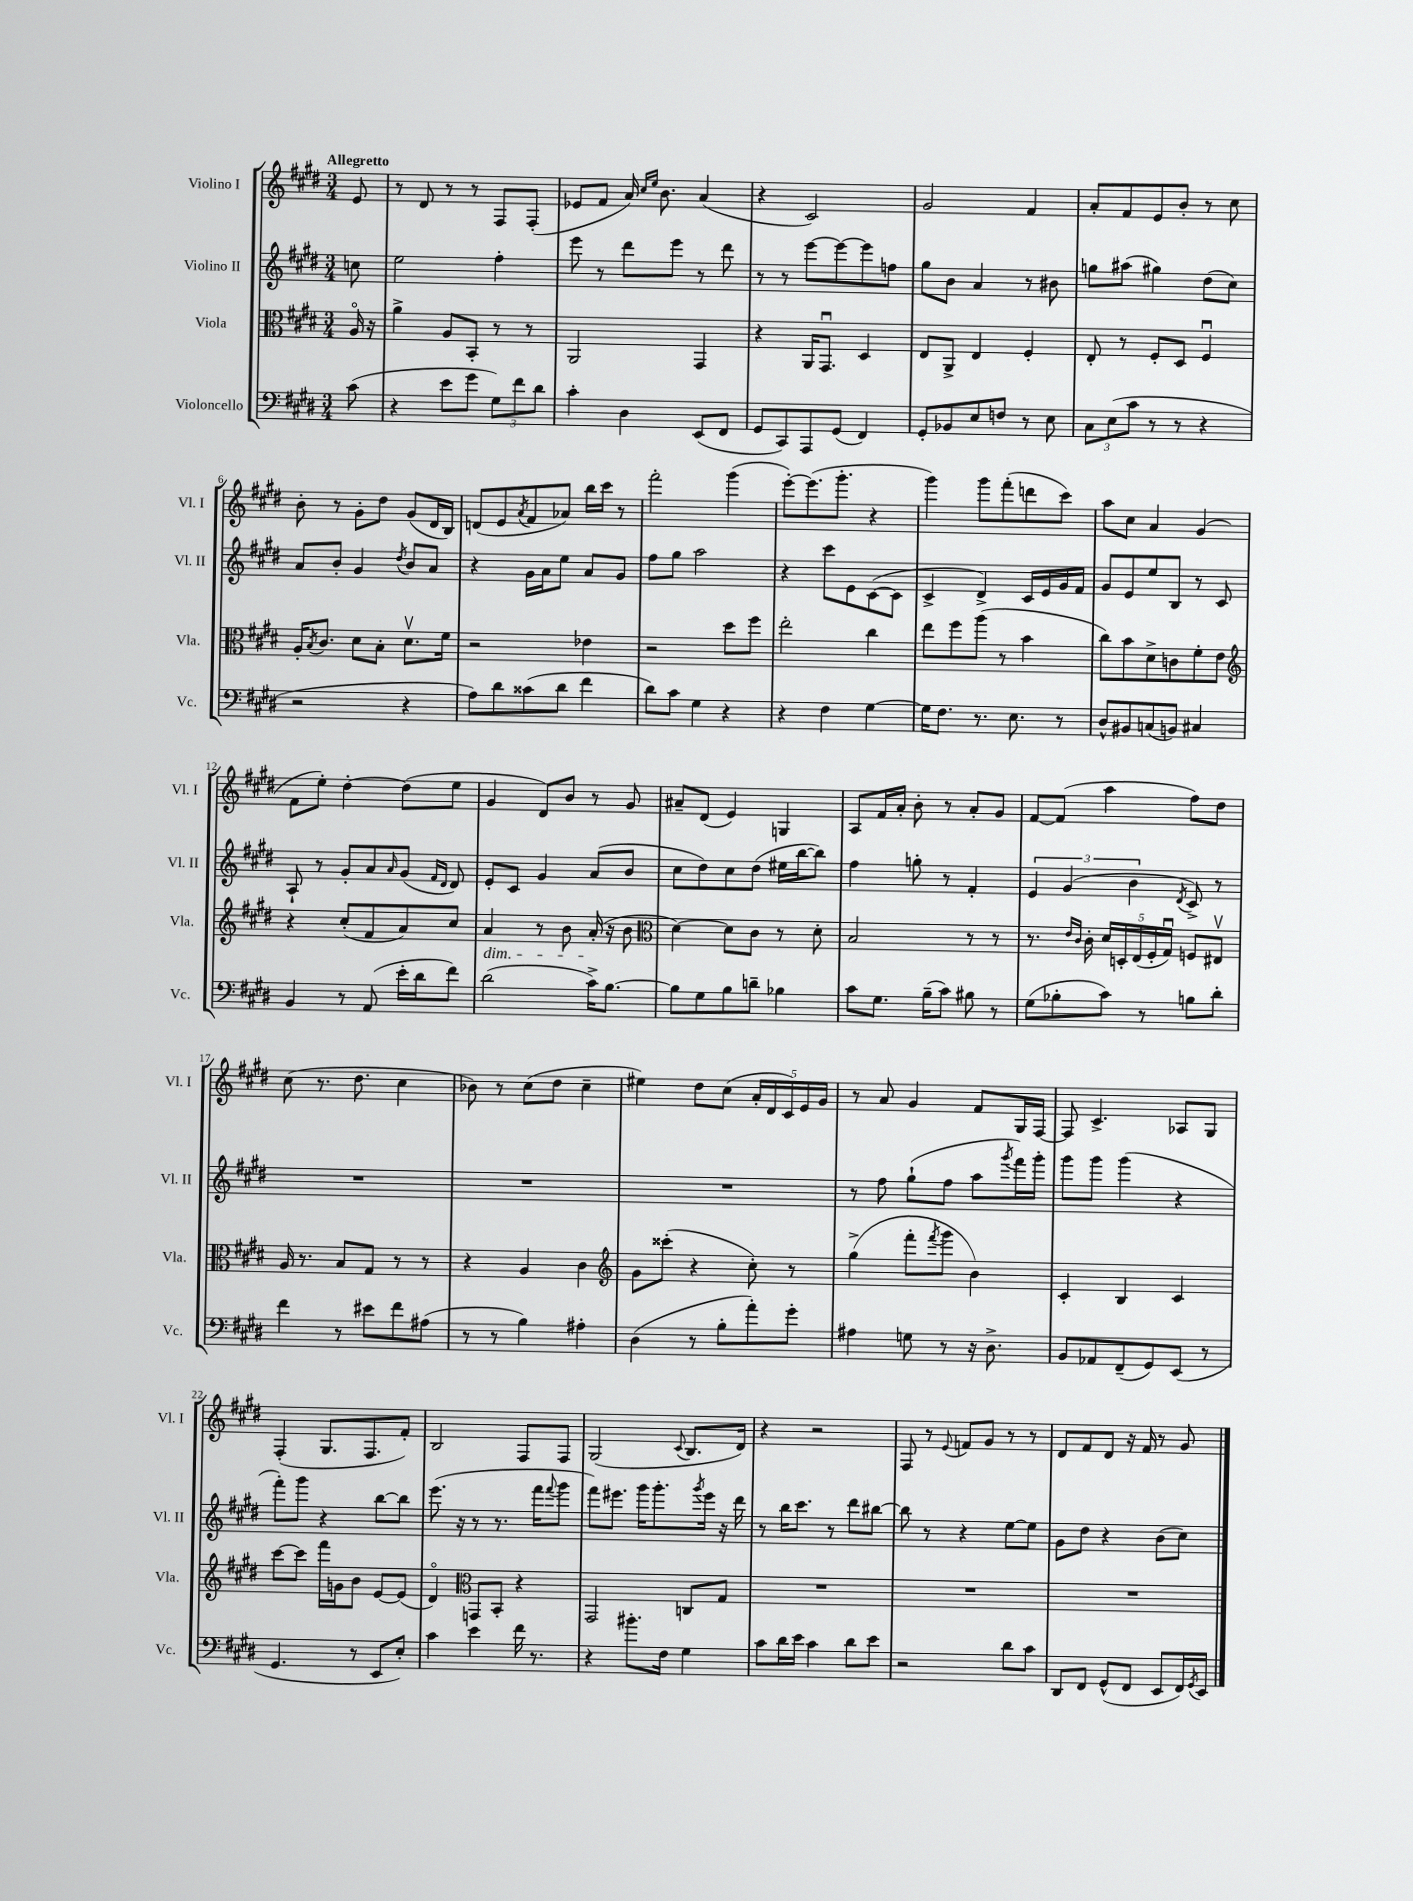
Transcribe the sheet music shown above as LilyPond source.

<<
\new StaffGroup <<
\new Staff = "s0" \with { instrumentName = "Violino I" shortInstrumentName = "Vl. I" } {
    \clef treble \key e \major \numericTimeSignature \time 3/4 \partial 8 \tempo "Allegretto"
    e'8 |
    r8 dis'8 r8 r8 fis8 fis8-.( |
    ees'8 fis'8 a'16) \grace { cis''16 e''16 } b'8. a'4( |
    r4 cis'2) |
    gis'2 fis'4 |
    a'8-. fis'8 e'8 b'8-. r8 cis''8 |
    b'8-. r8 gis'8-. dis''8 gis'8( dis'16 b16) |
    d'8( e'8 \acciaccatura { a'8 } fis'8 aes'8) b''16 cis'''16 r8 |
    fis'''2-. gis'''4( |
    e'''8~-.) e'''8.( gis'''8.-. r4 |
    gis'''4) gis'''8 fis'''8-.( d'''8 cis'''8) |
    a''8 cis''8 a'4 gis'4( |
    fis'8 e''8-.) dis''4~-. dis''8( e''8 |
    gis'4 dis'8) b'8 r8 gis'8 |
    ais'8-- dis'8( e'4) g4 |
    a8 fis'16 a'16-. b'8-. r8 a'8-. gis'8 |
    fis'8~ fis'8( a''4 fis''8) dis''8 |
    cis''8( r8. dis''8. cis''4 |
    bes'8) r8 cis''8( dis''8 cis''4-- |
    eis''4) dis''8 cis''8( \tuplet 5/4 { a'16-. dis'16 cis'16) e'16 gis'16 } |
    r8 a'8 gis'4 fis'8 gis16 fis16~ |
    fis8 cis'4.-> aes8 gis8 |
    fis4-.( gis8. fis8. fis'8-.) |
    b2 fis8 fis8 |
    gis2( \appoggiatura { cis'8 } b8. dis'16) |
    r4 r2 |
    fis8 r8 \appoggiatura { e'8 } f'8 gis'8 r8 r8 |
    dis'8 fis'8 dis'8 r16 fis'16 r8 gis'8 \bar "|." |
}
\new Staff = "s1" \with { instrumentName = "Violino II" shortInstrumentName = "Vl. II" } {
    \clef treble \key e \major \numericTimeSignature \time 3/4 \partial 8
    c''8 |
    e''2 fis''4-. |
    e'''8 r8 dis'''8 e'''8 r8 dis'''8 |
    r8 r8 e'''8~ e'''8~ e'''8 f''8 |
    gis''8 b'8 a'4 r8 bis'8 |
    g''8 ais''8( gis''4) dis''8( cis''8) |
    a'8 b'8-. gis'4 \acciaccatura { dis''8 } b'8 a'8 |
    r4 gis'16 a'16 e''8 a'8 gis'8 |
    fis''8 gis''8 a''2 |
    r4 cis'''8 e'8 cis'8~( cis'8 |
    cis'4-> dis'4->) cis'16 e'16 gis'16 fis'16 |
    gis'8 e'8 e''8 b8 r8 cis'8 |
    a8-! r8 gis'8-. a'8 \grace { a'16 } gis'8( \grace { fis'16 dis'16 } dis'8) |
    e'8-. cis'8 gis'4 a'8( b'8 |
    cis''8 dis''8) cis''8 dis''8( eis''16 b''16~ b''8) |
    fis''4 g''8-. r8 fis'4-. |
    \tuplet 3/2 { e'4 gis'4( b'4 } \acciaccatura { dis'8 } cis'8->) r8 |
    R2. |
    R2. |
    R2. |
    r8 fis''8 gis''8-!( fis''8 a''8 \acciaccatura { gis'''8 } fis'''16) gis'''16-. |
    gis'''8 gis'''8 gis'''4( r4 |
    fis'''8-.) gis'''8 r4 b''8~ b''8 |
    e'''8.( r16 r8 r8. fis'''16 \appoggiatura { fis'''8 } gis'''8 |
    fis'''8) eis'''8. gis'''16 gis'''8.-. \acciaccatura { gis'''8 } eis'''16 r16 dis'''16 |
    r8 b''16 cis'''8. r8 dis'''8 bis''8~ |
    bis''8 r8 r4 e''8~ e''8 |
    gis'8 dis''8 r4 b'8( cis''8) \bar "|." |
}
\new Staff = "s2" \with { instrumentName = "Viola" shortInstrumentName = "Vla." } {
    \clef alto \key e \major \numericTimeSignature \time 3/4 \partial 8
    a16\flageolet r16 |
    a'4-> a8 b,8-. r8 r8 |
    a,2 gis,4 |
    r4 a,16 gis,8.\downbow dis4 |
    e8 a,8-> e4 fis4-. |
    e8-. r8 fis8-. dis8 fis4\downbow |
    a16-. \acciaccatura { b8 } cis'8. dis'8 b8-. dis'8.\upbow fis'16 |
    r2 ees'4 |
    r2 dis''8 fis''8 |
    e''2-. cis''4 |
    e''8 fis''8 a''8( r8 b'4 |
    cis''8) b'8 dis'8-> c'8 fis'8-. e'8 |
    \clef treble r4 cis''8-.( fis'8 a'8) cis''8 |
    a'4\dim r8 b'8 a'16-.\!( r16 b'8 |
    \clef alto dis'4~) dis'8 cis'8 r8 dis'8-. |
    b2 r8 r8 |
    r8. \grace { e'16 cis'16 } cis'16-. \tuplet 5/4 { dis'16 d16-. e16( fis16-. gis16\downbow) } f8 eis8\upbow |
    a16 r8. b8 gis8 r8 r8 |
    r4 a4 cis'4 |
    \clef treble gis'8 cisis'''8-.( r4 cis''8-.) r8 |
    gis''4->( fis'''8-. \acciaccatura { fis'''8 } gis'''8 b'4) |
    cis'4-. b4 cis'4 |
    cis'''8~ cis'''8 fis'''16 g'16 b'8 e'8~ e'8( |
    dis'4\flageolet) \clef alto g,8 b,8-. r4 |
    gis,2 c8 gis8 |
    R2. |
    R2. |
    R2. \bar "|." |
}
\new Staff = "s3" \with { instrumentName = "Violoncello" shortInstrumentName = "Vc." } {
    \clef bass \key e \major \numericTimeSignature \time 3/4 \partial 8
    cis'8( |
    r4 e'8 gis'8 \tuplet 3/2 { gis8) fis'8 dis'8 } |
    cis'4-. dis4 e,8( fis,8 |
    gis,8 cis,8) a,,8 gis,8( fis,4) |
    gis,8-. bes,8 e8 f8 r8 e8 |
    \tuplet 3/2 { cis8 e8( cis'8 } r8 r8 r4 |
    r2 r4 |
    a8) dis'8 cisis'8( dis'8 fis'4 |
    dis'8) cis'8 gis4 r4 |
    r4 fis4 gis4~ |
    gis16 fis8. r8. e8. r8 |
    dis8-^ bis,8 c8( b,8) cis4 |
    b,4 r8 a,8( e'16-. dis'16 fis'8) |
    dis'2( cis'16->) b8.~ |
    b8 gis8 b8 d'8-- bes4 |
    cis'8 gis8. b16--( cis'8) bis8 r8 |
    gis8( bes8-. cis'8) r8 b8 dis'8-. |
    fis'4 r8 eis'8 fis'8 ais8( |
    r8 r8 b4) ais4-. |
    dis4( r8 b8-. a'8-.) gis'8-. |
    ais4 g8 r8 r16 dis8.-> |
    b,8 aes,8 fis,8--( gis,8) e,8( r8 |
    gis,4. r8 e,8 e8-.) |
    cis'4 e'4 fis'16 r8. |
    r4 bis'8.-. fis16 gis4 |
    cis'8 dis'16 e'16 cis'4 dis'8 e'8 |
    r2 dis'8 cis'8 |
    dis,8 fis,8 gis,8-^( fis,8 e,8 fis,16) \acciaccatura { gis,8 } e,16 \bar "|." |
}
>>
>>
